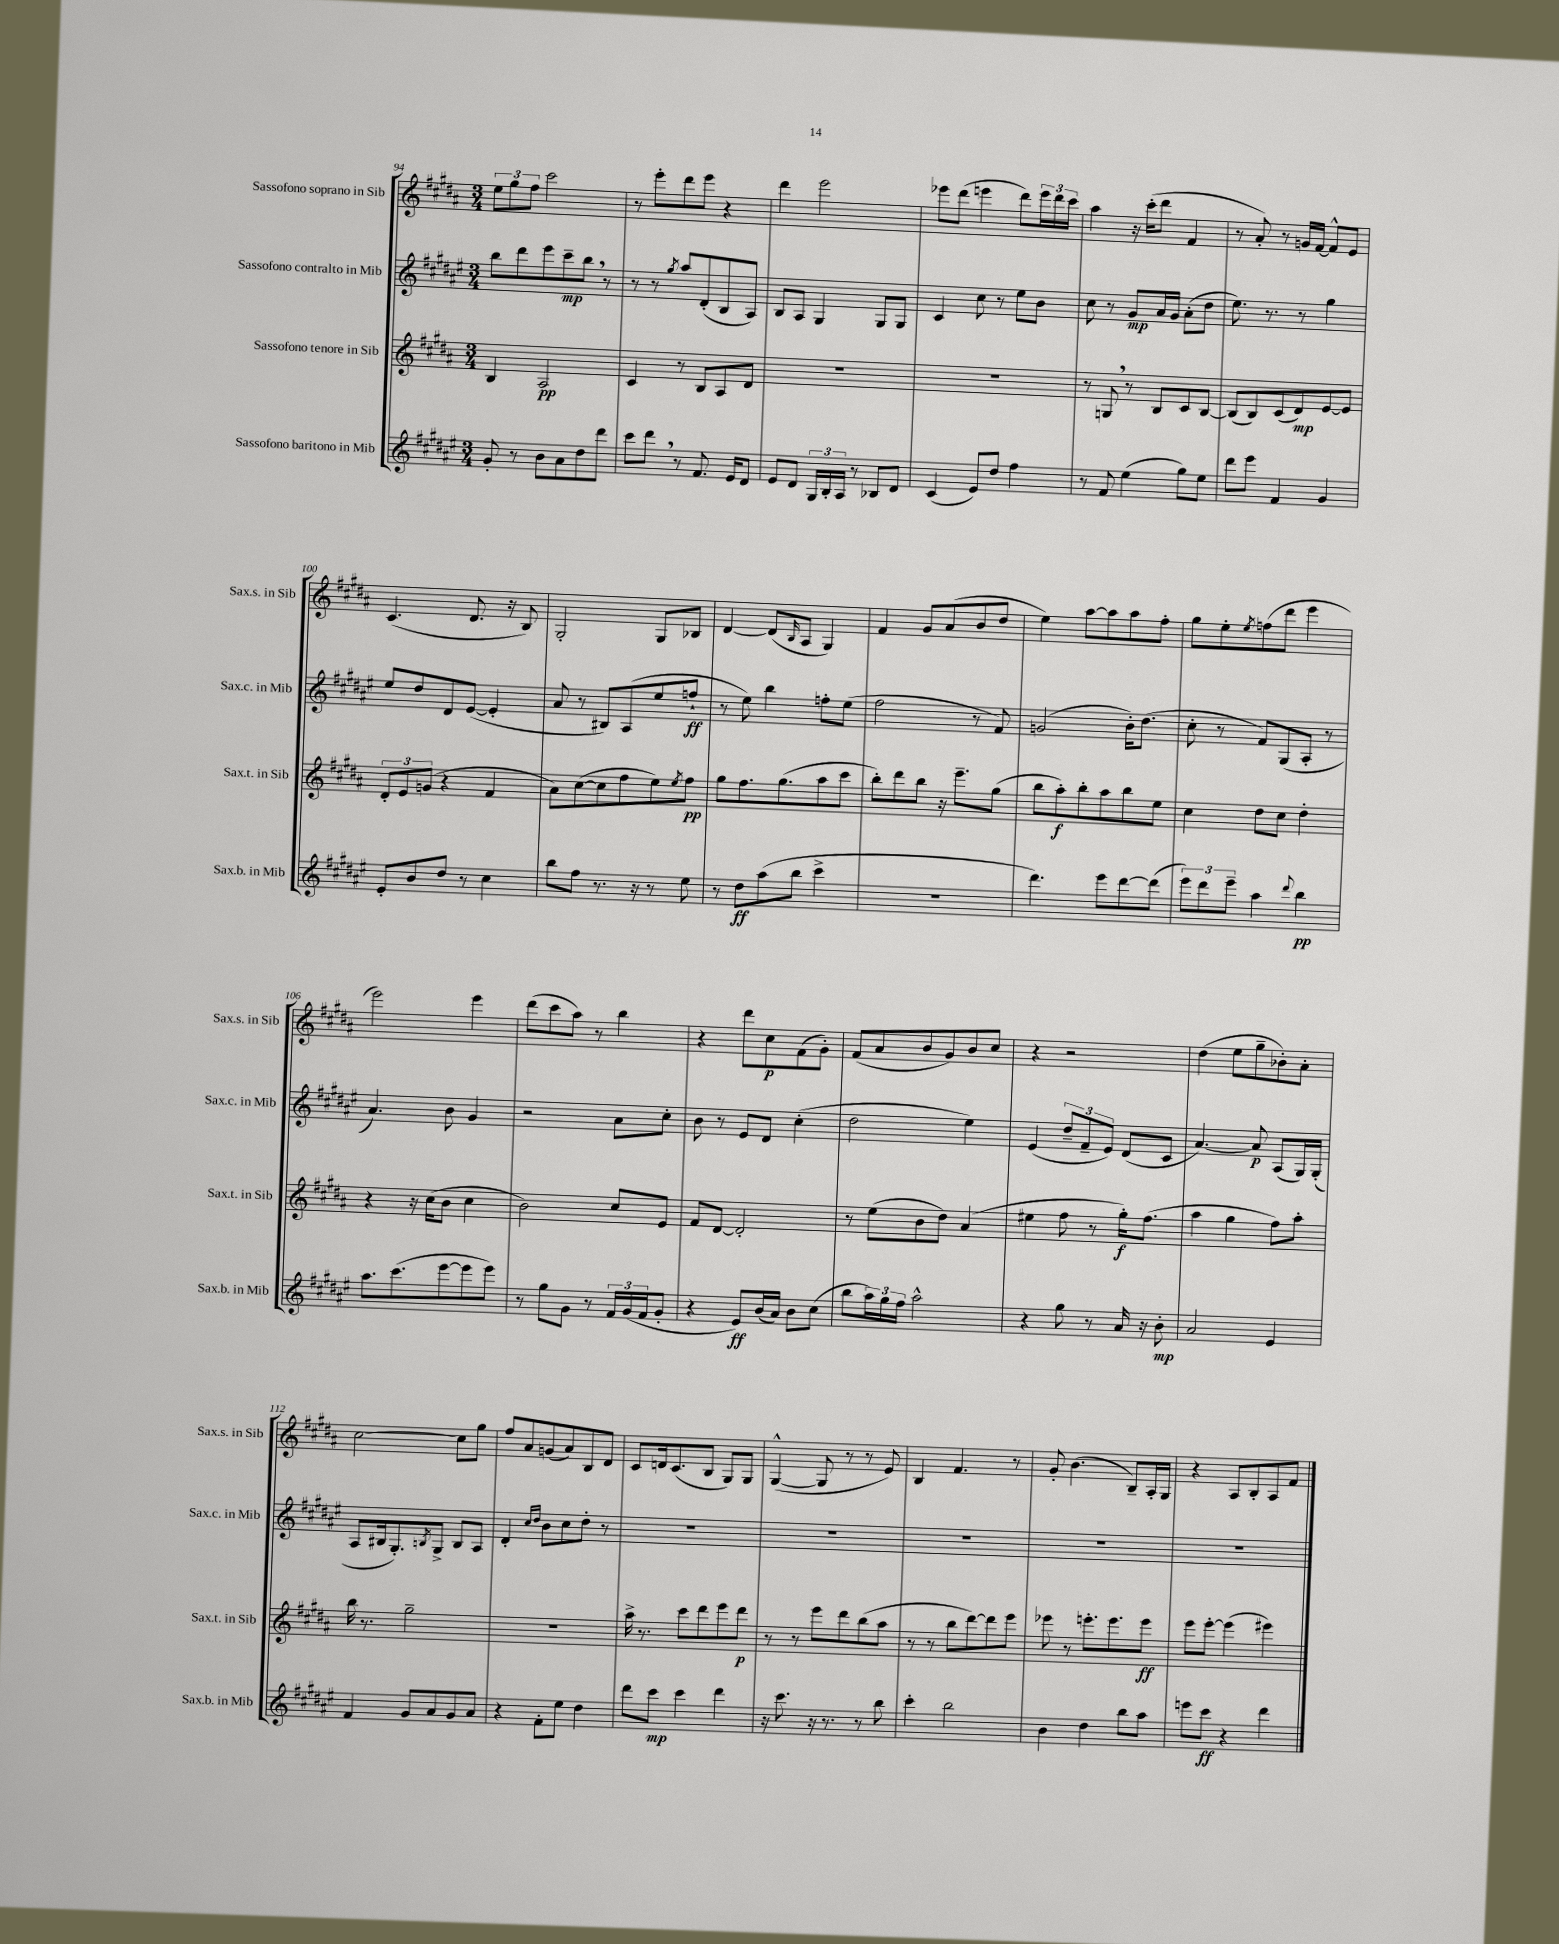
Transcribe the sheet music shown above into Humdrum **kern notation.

**kern	**kern	**kern	**kern
*staff4	*staff3	*staff2	*staff1
*clefG2	*clefG2	*clefG2	*clefG2
*k[f#c#g#d#a#e#]	*k[f#c#g#d#a#]	*k[f#c#g#d#a#e#]	*k[f#c#g#d#a#]
*M3/4	*M3/4	*M3/4	*M3/4
8g#'/	4B/	8bb\L	12ee\L
.	.	.	12gg#\
8r	.	8ddd#\	.
.	.	.	12ff#\J
8b\L	2A#/	8eee#\	2ccc#\
8a#\	.	8ccc#~\	.
8dd#\	.	8bb\J	.
8ddd#\J	.	8r	.
=	=	=	=
8ccc#\L	4c#/	8r	8r
8ddd#\J	.	8r	8eee'\L
.	.	8qgg#/	.
8r	8r	8aa#/L	8ddd#\
8.f#/	8B/L	(8d#'/	8eee\J
.	8A#/	8B/	4r
16e#/LK	.	.	.
8d#/J	8d#/J	8A#/J)	.
=	=	=	=
8e#/L	2.r	8B/L	4ddd#\
8d#/J	.	8A#/J	.
24G#/LL	.	4G#/	2eee\
24B'/	.	.	.
24A#/JJ	.	.	.
8r	.	.	.
8B-/L	.	8G#/L	.
8d#/J	.	8G#/J	.
=	=	=	=
(4c#/	2.r	4c#/	8eee-\L
.	.	.	(8ddd#\J
8e#/L)	.	8cc#\	4eee\
8dd#/J	.	8r	.
4ff#\	.	8ee#\L	8ddd#\L)
.	.	8b\J	24eee\L
.	.	.	24ddd#\
.	.	.	24ccc#\JJ
=	=	=	=
8r	8r	8cc#\	4aa#\
8f#/	8G/	8r	.
(4ee#\	8r	8g#/L	16r
.	.	.	(16ccc#'\LK
.	8B/L	16a#/L	8ddd#\J
.	.	16g#/JJ	.
8gg#\L)	8c#/	(8a#'\L	4f#/
8ee#\J	[8B/J	8dd#\J	.
=	=	=	=
8ddd#\L	(8B/]L	8.ee#\)	8r
8eee#\J	8B/)	.	8a#'/)
.	.	8.r	.
4f#/	(8c#/	.	8r
.	8d#/)	8r	16g/LL
.	.	.	[16f#/JJ
4g#/	[8e/	4gg#\	8f#^^/]L
.	8e/]J	.	8e/J
=	=	=	=
8e#'/L	12d#'/L	8ee#/L	(4.c#/
.	12e/	.	.
8b/	.	8dd#/	.
.	(12g/J	.	.
8dd#/J	4r	8d#/	.
8r	.	([8e#/J	8.d#/
4cc#\	4f#/	4e#'/]	.
.	.	.	16r
.	.	.	8B/)
=	=	=	=
8bb\L	8a#\L)	8a#/	2G#'/
8ff#\J	([8cc#\	8r	.
8.r	8cc#\]	8B#/L)	.
.	8ff#\	(8A#/	.
16r	.	.	.
8r	8ee\)	8ee#/	8G#/L
.	8qee/	.	.
8ee#\	8ff#\J	8ff`/J	8B-/J
=	=	=	=
8r	8gg#\L	8r	[4d#/
8dd#\L	8.ff#\	8ee#\)	.
(8aa#\	.	4bb\	(8d#/]L
.	(8.gg#\	.	.
.	.	.	16qqB/
8bb\J	.	.	8A#/J
4ccc#^\	8aa#\	8ff'\L	4G#/)
.	8ccc#\J	(8ee#\J	.
=	=	=	=
2.r	8bb'\L)	2ff#\	4f#/
.	8ddd#\	.	.
.	8bb\J	.	8g#/L
.	16r	.	(8a#/
.	8.eee~\L	.	.
.	.	8r	8b/
.	(8gg#\J	8f#/)	8dd#/J
=	=	=	=
4.ddd#\)	8bb\L	(2g/	4ee\)
.	8aa#'\)	.	.
.	8bb'\	.	[8aa#\L
8eee#\L	8aa#\	.	8aa#\]
[8ddd#\	8bb\	16b'\LK)	8aa#\
.	.	(8.dd#\J	.
(8ddd#\]J	8ee\J	.	8ff#'\J
=	=	=	=
12eee#\L)	4cc#\	8cc#'\	8gg#\L
12ddd#\	.	.	.
.	.	8r	8ee'\
12eee#~\J	.	.	.
.	.	.	8qee/
4aa#\	8dd#\L	8f#/L)	(8ff\
.	8cc#\J	(8G#/	8ddd#\J
8qqddd#/	.	.	.
4bb\	4dd#'\	8A#'/J	4eee\
.	.	8r	.
=	=	=	=
8.aa#\L	4r	4.a#/)	2eee\)
(8.ccc#\	.	.	.
.	16r	.	.
.	(16cc#\LK	.	.
[8eee#\	8b\J	8b\	.
8eee#\]	4cc#\	4g#/	4eee\
8eee#\J)	.	.	.
=	=	=	=
8r	2b\)	2r	(8ddd#\L
8gg#\L	.	.	8ccc#\
8g#\J	.	.	8aa#\J)
8r	.	.	8r
24f#/LL	8cc#/L	8a#\L	4bb\
(24g#/	.	.	.
24f#/J	.	.	.
8g#'/J	8e/J	8cc#'\J	.
=	=	=	=
4r	8f#/L	8b\	4r
.	[8d#/J	8r	.
8e#/L)	2d#'/]	8e#/L	8ddd#\L
(16b/L	.	8d#/J	8cc#\
16a#/JJ)	.	.	.
8b\L	.	(4cc#'\	(8f#\
(8cc#\J	.	.	8g#'\J)
=	=	=	=
8bb\L	8r	2dd#\	(8f#/L
24aa#\L)	(8ee\L	.	8a#/
24gg#\	.	.	.
24ff#\JJ	.	.	.
2aa#^^\	8b\	.	8b/
.	8dd#\J)	.	8g#/)
.	(4a#/	4ee#\)	8b/
.	.	.	8cc#/J
=	=	=	=
4r	4ee#\	(4e#/	4r
8gg#\	8ff#\	12dd#~/L	2r
.	.	12f#~/	.
8r	8r	.	.
.	.	12e#/J)	.
16a#/	16gg#'\LK)	(8d#/L	.
16r	(8.ff#\J	.	.
8b'\	.	8c#/J	.
=	=	=	=
2a#/	4aa#\	[4.a#/)	(4dd#\
.	4gg#\	.	8ee\L
.	.	8a#/]	8gg#~\
4e#/	8ff#\L)	(8A#/L	8b-'\)
.	8aa#'\J	16G#/L)	8a#'\J
.	.	(16G#'/JJ	.
=	=	=	=
4f#/	16bb\	8A#/L	[2cc#\
.	8.r	.	.
.	.	16B#/k	.
.	.	8.G#'/)	.
8g#/L	2gg#~\	.	.
.	.	8qB/	.
8a#/	.	8G#^/J	.
8g#/	.	8B/L	8cc#\]L
8a#/J	.	8A#/J	8gg#\J
=	=	=	=
4r	2.r	4d#'/	8ff#/L
.	.	.	8a#/
.	.	16qqcc#/LL	.
.	.	16qqdd#/JJ	.
8f#'\L	.	8b\L	(8g/
8ee#\J	.	8cc#\	8a#/)
4dd#\	.	8dd#'\J	8B/
.	.	8r	8d#/J
=	=	=	=
8ddd#\L	16aa#^\	2.r	8c#/L
.	8.r	.	.
8ccc#\J	.	.	16d/k
.	.	.	(8.c#/
4ccc#\	8ccc#\L	.	.
.	8ddd#\	.	8B/J
4ddd#\	8eee\	.	8G#/L)
.	8ddd#\J	.	8G#/J
=	=	=	=
16r	8r	2.r	([4G#^^/
8.ccc#\	.	.	.
.	8r	.	.
16r	8eee\L	.	8G#/]
8.r	.	.	.
.	8ddd#\	.	8r
8r	(8bb\	.	8r
8bb\	8aa#\J	.	8e/)
=	=	=	=
4ccc#'\	8r	2.r	4B/
.	8r	.	.
2bb\	8bb\L	.	4.f#/
.	[8ddd#\)	.	.
.	8ddd#\]	.	.
.	8eee\J	.	8r
=	=	=	=
4b\	8eee-\	2.r	8g#'/
.	8r	.	(4.b\
4dd#\	8.eee'\L	.	.
.	8.eee\	.	.
8bb\L	.	.	8B~/L)
8aa#\J	8eee\J	.	16A#'/L
.	.	.	16G#/JJ
=	=	=	=
8eee\L	8eee\L	2.r	4r
8ccc#\J	[8eee'\J	.	.
4r	(4eee\]	.	8A#/L
.	.	.	8B'/
4ddd#\	4eee#\)	.	8A#/
.	.	.	8f#/J
==	==	==	==
*-	*-	*-	*-
